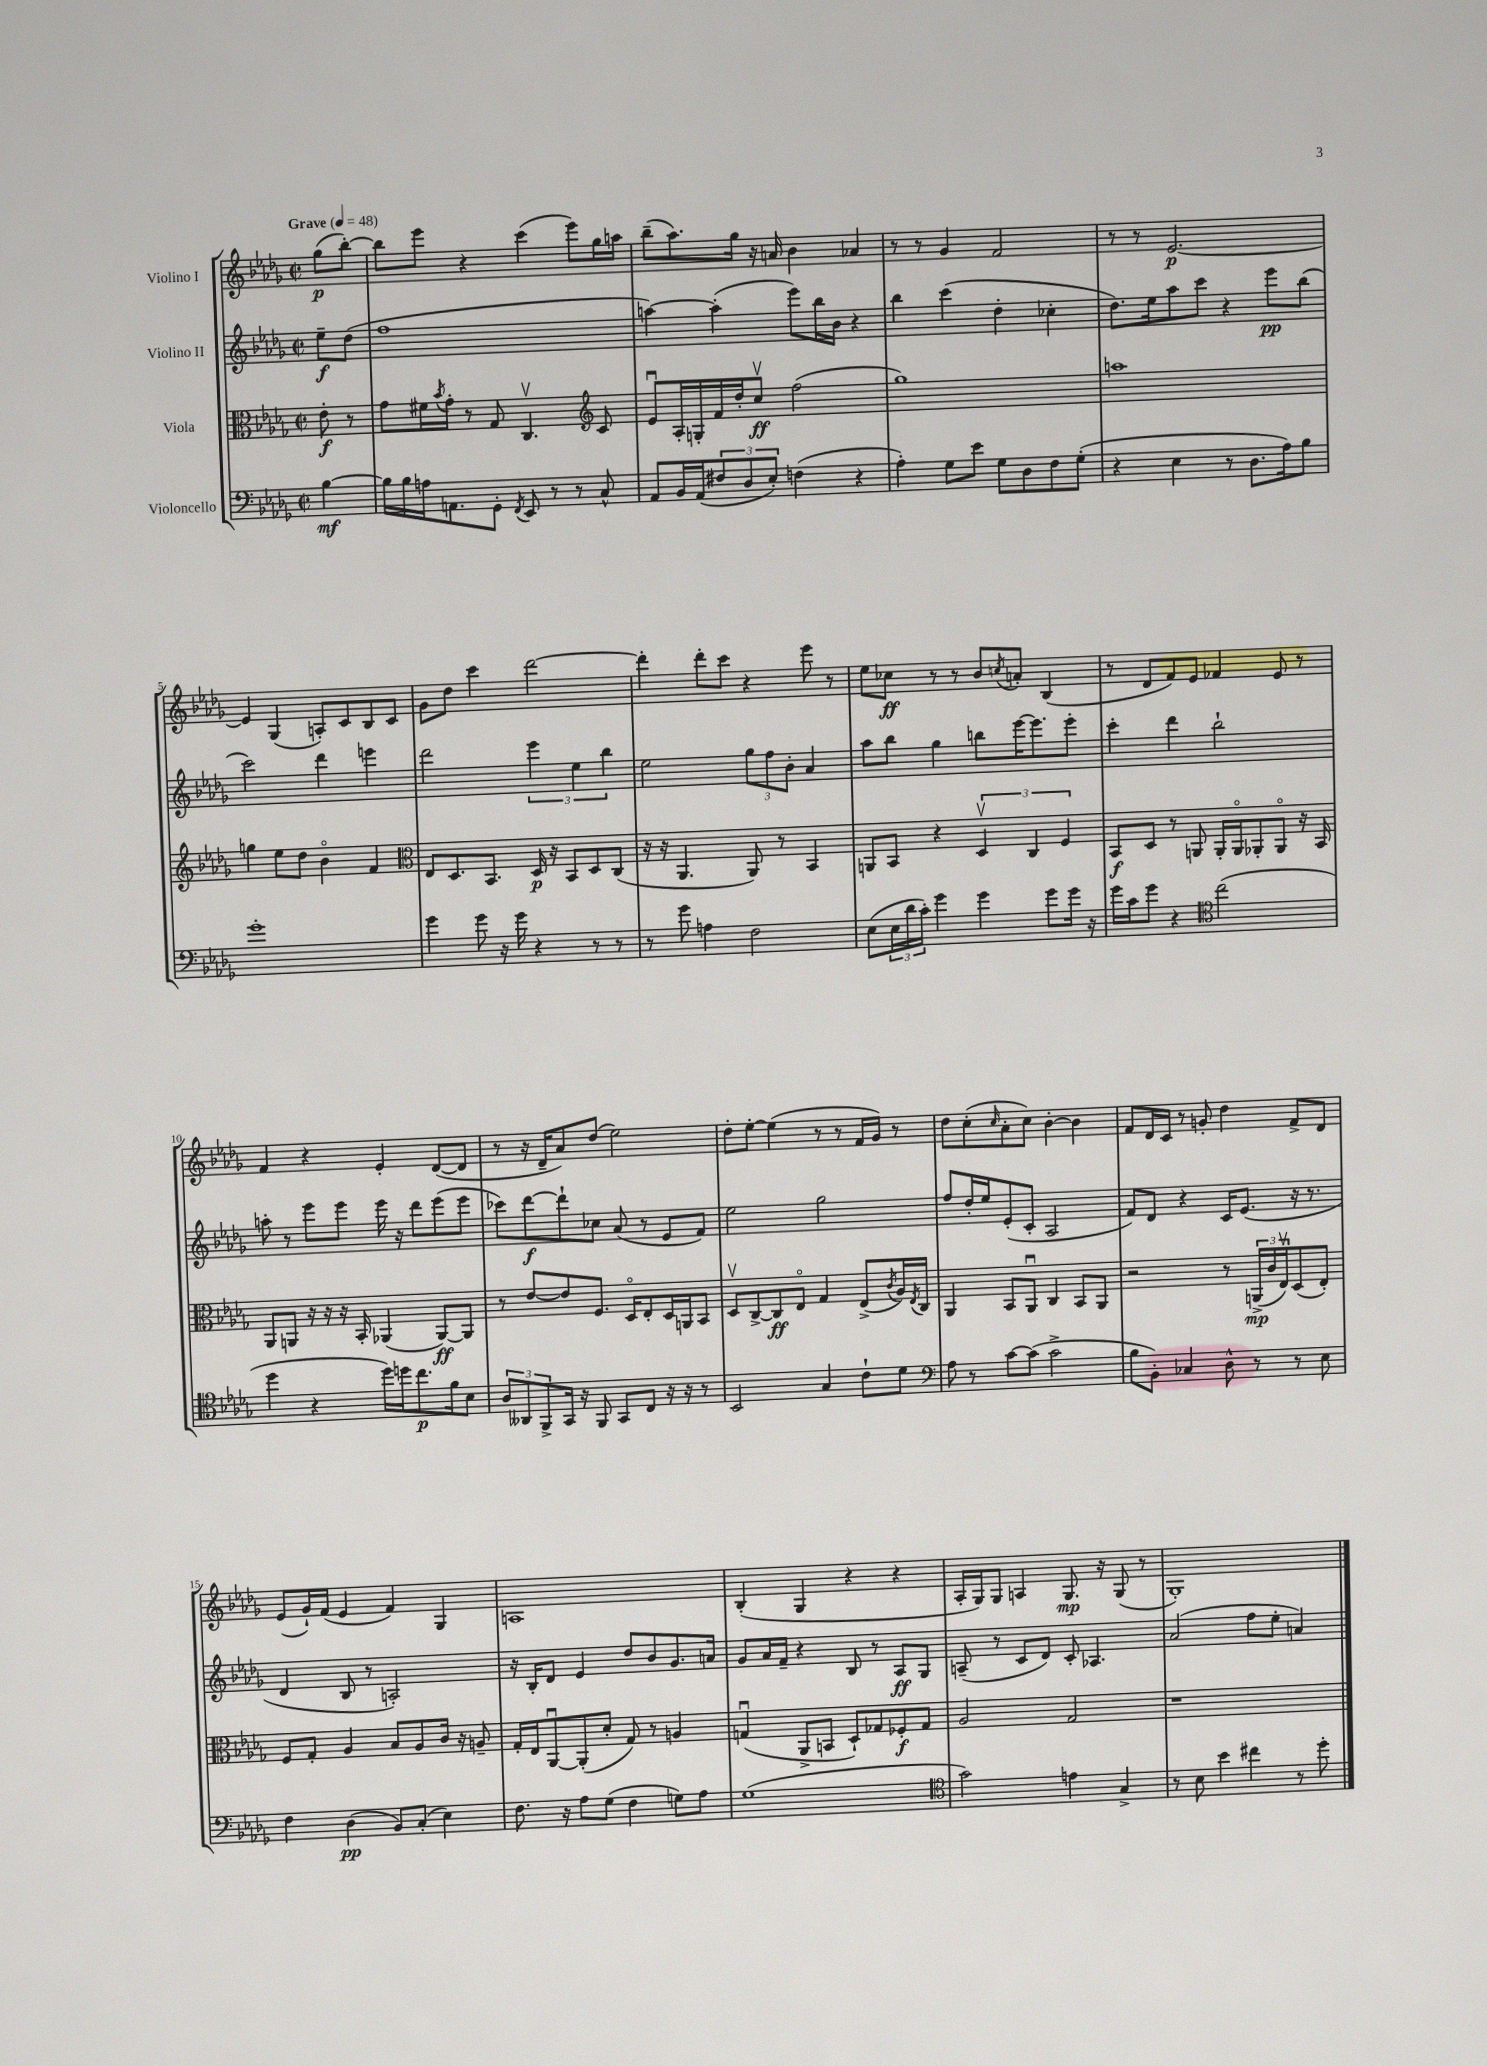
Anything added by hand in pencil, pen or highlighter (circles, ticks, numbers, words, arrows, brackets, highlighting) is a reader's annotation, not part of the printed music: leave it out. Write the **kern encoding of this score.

**kern	**dynam	**kern	**dynam	**kern	**dynam	**kern	**dynam
*part4	*part4	*part3	*part3	*part2	*part2	*part1	*part1
*staff4	*staff4	*staff3	*staff3	*staff2	*staff2	*staff1	*staff1
*I"Violoncello	*	*I"Viola	*	*I"Violino II	*	*I"Violino I	*
*clefF4	*	*clefC3	*	*clefG2	*	*clefG2	*
*k[b-e-a-d-g-]	*	*k[b-e-a-d-g-]	*	*k[b-e-a-d-g-]	*	*k[b-e-a-d-g-]	*
*M2/2	*	*M2/2	*	*M2/2	*	*M2/2	*
*met(c|)	*	*met(c|)	*	*met(c|)	*	*met(c|)	*
*MM48	*	*MM48	*	*MM48	*	*MM48	*
=	=	=	=	=	=	=	=
!	!	!	!	!	!	!LO:TX:a:B:t=Grave	!
[4B-\	mf	8e-'\	f	8ee-~\L	f	(8gg-\L	p
.	.	8r	.	(8dd-\J	.	[8bb-'\J)	.
=1	=1	=1	=1	=1	=1	=1	=1
16B-\LL]	.	8g-\L	.	1ff	.	8bb-\L]	.
16B-\	.	.	.	.	.	.	.
16An\J	.	16f#X\L	.	.	.	8eee-\J	.
.	.	8qb-/	.	.	.	.	.
8.AAn\	.	16g-'\JJ	.	.	.	.	.
.	.	8r	.	.	.	4r	.
8GG-'\J	.	8G-/	.	.	.	.	.
8qFF/	.	.	.	.	.	.	.
8EE-/	.	4.Cv/	.	.	.	(4ccc\	.
8r	.	.	.	.	.	.	.
8r	.	.	.	.	.	8eee-\L)	.
*	*	*clefG2	*	*	*	*	*
8C^^/	.	8c/	.	.	.	16gg-\L	.
.	.	.	.	.	.	16aan\JJ	.
=2	=2	=2	=2	=2	=2	=2	=2
8AA-/L	.	8e-u/L	.	[4aan\)	.	(8bb-~\L	.
16BB-/L	.	16A-'/L	.	.	.	8.aa-\)	.
(16AA-/J	.	16Gn'/	.	.	.	.	.
12F#X/	.	16f/	.	(4aa'\]	.	.	.
.	.	16dd-'/J	.	.	.	16gg-\Jk	.
12D-/	.	.	.	.	.	.	.
.	.	8ccv/J	ff	.	.	16r	.
12E-'/J)	.	.	.	.	.	.	.
.	.	.	.	.	.	16an/	.
(4Fn\	.	(2ff\	.	8eee-\L)	.	4b-\	.
.	.	.	.	16bb-\L	.	.	.
.	.	.	.	16b-\JJ	.	.	.
4r	.	.	.	4r	.	4a-X/	.
=3	=3	=3	=3	=3	=3	=3	=3
4A-'\)	.	1gg-)	.	4bb-\	.	8r	.
.	.	.	.	.	.	8r	.
8G-\L	.	.	.	(4ccc\	.	4g-/	.
8e-\J	.	.	.	.	.	.	.
8G-\L	.	.	.	4dd-'\	.	2f/	.
8D-\	.	.	.	.	.	.	.
8F\	.	.	.	4cc-X'\	.	.	.
(8G-'\J	.	.	.	.	.	.	.
=4	=4	=4	=4	=4	=4	=4	=4
4r	.	1aan	.	8.dd-\L)	.	8r	.
.	.	.	.	.	.	8r	.
.	.	.	.	16ee-\k	.	.	.
4E-\	.	.	.	8aa-\	.	[2.e-/	p
.	.	.	.	8ccc\J	.	.	.
8r	.	.	.	4r	.	.	.
8.D-\L	.	.	.	.	.	.	.
.	.	.	.	8eee-\L	pp	.	.
16A-\k)	.	.	.	.	.	.	.
8B-\J	.	.	.	(8bb-\J	.	.	.
!!LO:LB:g=z
=5	=5	=5	=5	=5	=5	=5	=5
1g-'	.	4ggn\	.	2ccc\)	.	4e-/]	.
.	.	8ee-\L	.	.	.	(4G-/	.
.	.	8dd-\J	.	.	.	.	.
.	.	4b-\	.	4ddd-\	.	8An'/L)	.
.	.	.	.	.	.	8c/	.
.	.	4f/	.	4eeen\	.	8B-/	.
.	.	.	.	.	.	8c/J	.
=6	=6	=6	=6	=6	=6	=6	=6
*	*	*clefC3	*	*	*	*	*
4g-\	.	8E-/L	.	2ddd-\	.	8g-\L	.
.	.	8.D-/	.	.	.	8dd-\J	.
8g-\	.	.	.	.	.	4ccc\	.
.	.	8.BB-/J	.	.	.	.	.
16r	.	.	.	.	.	.	.
16g-\	.	.	.	.	.	.	.
4r	.	16D-/	p	6eee-\	.	[2ddd-\	.
.	.	16r	.	.	.	.	.
.	.	8BB-/L	.	.	.	.	.
.	.	.	.	6ee-\	.	.	.
8r	.	8D-/	.	.	.	.	.
.	.	.	.	6bb-\	.	.	.
8r	.	(8C/J	.	.	.	.	.
=7	=7	=7	=7	=7	=7	=7	=7
8r	.	16r	.	2ee-\	.	4ddd-'\]	.
.	.	16r	.	.	.	.	.
8g-\	.	4.AA-/	.	.	.	.	.
4An\	.	.	.	.	.	8ddd-'\L	.
.	.	.	.	.	.	8ccc\J	.
2F\	.	8AA-/)	.	12gg-\L	.	4r	.
.	.	.	.	12ff\	.	.	.
.	.	8r	.	.	.	.	.
.	.	.	.	12b-'\J	.	.	.
.	.	4BB-/	.	4a-/	.	8eee-\	.
.	.	.	.	.	.	8r	.
=8	=8	=8	=8	=8	=8	=8	=8
(8E-\L	.	8AAn/L	.	8aa-\L	.	8ee-\L	.
24E-\L	.	8BB-/J	.	8bb-\J	.	8cc-X\J	ff
24d-\	.	.	.	.	.	.	.
24c'\JJ)	.	.	.	.	.	.	.
4g-\	.	4r	.	4gg-\	.	8r	.
.	.	.	.	.	.	8r	.
4g-\	.	6D-v/	.	8bbn\L	.	8b-/L	.
.	.	.	.	.	.	8qccn/	.
.	.	.	.	[16eee-\K	.	8an'/J	.
.	.	6C/	.	.	.	.	.
.	.	.	.	8.eee-\]	.	.	.
8g-\L	.	.	.	.	.	(4B-/	.
.	.	6F/	.	.	.	.	.
16g-\Jk	.	.	.	8eee-'\J	.	.	.
16r	.	.	.	.	.	.	.
=9	=9	=9	=9	=9	=9	=9	=9
16g-\LL	.	8BB-/L	f	4ccc'\	.	8r	.
16c\J	.	.	.	.	.	.	.
8g-\J	.	8D-/J	.	.	.	8d-/L	.
4r	.	8r	.	4ddd-\	.	8f/)	.
.	.	8AAn/	.	.	.	8e-/J	.
*clefC4	*	*	*	*	*	*	*
(2cc\	.	16AA'/LL	.	2bb-`\	.	4f-X/	.
.	.	16AA/J	.	.	.	.	.
.	.	8AA-X'/	.	.	.	.	.
.	.	8AA-/J	.	.	.	8e-/	.
.	.	16r	.	.	.	8r	.
.	.	16BB-/	.	.	.	.	.
!!LO:LB:g=z
=10	=10	=10	=10	=10	=10	=10	=10
4dd-\	.	8AA-/L	.	8aan'\	.	4f/	.
.	.	8AAn/J	.	8r	.	.	.
4r	.	16r	.	8eee-\L	.	4r	.
.	.	16r	.	.	.	.	.
.	.	16r	.	8eee-\J	.	.	.
.	.	16BB-'/	.	.	.	.	.
16dd-\LL)	.	(4AA-X/	.	16eee-\	.	4e-'/	.
16ddn\J	.	.	.	16r	.	.	.
8.cc\	p	.	.	8ddd-\L	.	.	.
.	.	[8AA-/L)	ff	(8eee-\	.	([8d-/L	.
16f\k	.	.	.	.	.	.	.
8B-\J	.	8AA-/J]	.	8eee-\J	.	8d-/J]	.
=11	=11	=11	=11	=11	=11	=11	=11
12A-/L	.	8r	.	8ccc-X\L)	.	8r	.
12AA--X/	.	.	.	.	.	.	.
.	.	[8e-/L	.	[8ddd-\	f	16r	.
12FF^/	.	.	.	.	.	.	.
.	.	.	.	.	.	16d-~/KL	.
16GG-/Jk	.	8e-/]	.	8ddd-`\]	.	8a-/)	.
16r	.	.	.	.	.	.	.
8FF/	.	8.F/J	.	8cc-X\J	.	(8dd-/J	.
8GG-/L	.	.	.	(8a-/	.	2ee-\)	.
.	.	16D-/KL	.	.	.	.	.
8C/J	.	8E-'/	.	8r	.	.	.
16r	.	16D-/L	.	8e-/L	.	.	.
16r	.	16AAn/J	.	.	.	.	.
8r	.	8BB-/J	.	8f/J)	.	.	.
=12	=12	=12	=12	=12	=12	=12	=12
2BB-/	.	8D-v/L	.	2ee-\	.	8dd-'\L	.
.	.	[8C^/	.	.	.	[8ee-'\J	.
.	.	8C/]	ff	.	.	(4ee-\]	.
.	.	8E-/J	.	.	.	.	.
4G-/	.	4G-/	.	2gg-\	.	8r	.
.	.	.	.	.	.	8r	.
8c`\L	.	(8E-^/L	.	.	.	16f/LL	.
.	.	.	.	.	.	16g-/JJ)	.
.	.	8qc/	.	.	.	.	.
8d-\J	.	16A-/L)	.	.	.	8r	.
.	.	8qE-/	.	.	.	.	.
.	.	16C/JJ	.	.	.	.	.
=13	=13	=13	=13	=13	=13	=13	=13
*clefF4	*	*	*	*	*	*	*
8A-\	.	4AA-/	.	8ff/L	.	8dd-\L	.
8r	.	.	.	16dd-'/L	.	(8cc'\	.
.	.	.	.	16ee-/J	.	.	.
.	.	.	.	.	.	16qqcc/	.
[8c\L	.	8BB-/L	.	(8e-'/	.	8a-'\	.
(8c\J]	.	8AA-u/J	.	8c'/J	.	8cc\J)	.
2c^\	.	4C/	.	2A-/	.	[4b-'\	.
.	.	8BB-/L	.	.	.	4b-\]	.
.	.	8AA-/J	.	.	.	.	.
=14	=14	=14	=14	=14	=14	=14	=14
8B-\L	.	2r	.	8f/L)	.	8f/L	.
8BB-'\J)	.	.	.	8d-/J	.	16d-/L	.
.	.	.	.	.	.	16c/JJ	.
4C-X/	.	.	.	4r	.	8r	.
.	.	.	.	.	.	8gn'/	.
8D-^^\	.	8r	.	16c/KL	.	4dd-\	.
.	.	.	.	(8.e-/J	.	.	.
8r	.	(24AAn^/LL	mp	.	.	.	.
.	.	24c/	.	.	.	.	.
.	.	24E-v/J)	.	.	.	.	.
8r	.	(8D-/	.	16r	.	8f^/L	.
.	.	.	.	8.r	.	.	.
8E-\	.	8E-'/J)	.	.	.	8d-/J	.
!!LO:LB:g=z
=15	=15	=15	=15	=15	=15	=15	=15
4F\	.	8F/L	.	4d-/	.	(8e-/L	.
.	.	8G-'/J	.	.	.	16g-`/L)	.
.	.	.	.	.	.	(16f/JJ	.
(4D-\	pp	4A-/	.	8B-/	.	4e-/	.
.	.	.	.	8r	.	.	.
8BB-/L)	.	8B-/L	.	2An'/)	.	4f/)	.
(8C'/J	.	8A-/	.	.	.	.	.
4E-\)	.	16c/Jk	.	.	.	4G-/	.
.	.	16r	.	.	.	.	.
.	.	8An~/	.	.	.	.	.
=16	=16	=16	=16	=16	=16	=16	=16
8.F\	.	16G-'/LL	.	16r	.	1An	.
.	.	16E-/J	.	16B-'/KL	.	.	.
.	.	[8AA-u/	.	8d-/J	.	.	.
16r	.	.	.	.	.	.	.
8A-\L	.	(8AA-'/]	.	4e-/	.	.	.
(8G-\J	.	8d-'/J	.	.	.	.	.
4F\	.	8G-/)	.	8dd-/L	.	.	.
.	.	8r	.	8b-/	.	.	.
8Gn\L)	.	4An/	.	8.g-/	.	.	.
8A-\J	.	.	.	.	.	.	.
.	.	.	.	16an/Jk	.	.	.
=17	=17	=17	=17	=17	=17	=17	=17
(1G-	.	(4Gnu/	.	8g-/L	.	(4B-'/	.
.	.	.	.	16a-/L	.	.	.
.	.	.	.	16f~/JJ	.	.	.
.	.	8AA-^/L	.	4r	.	4G-/	.
.	.	8BBn/J	.	.	.	.	.
.	.	8D-`/L)	.	8B-/	.	4r	.
.	.	8G-X/	.	8r	.	.	.
.	.	8F-X'/	f	8A-/L	ff	4r	.
.	.	8G-/J	.	8G-/J	.	.	.
=18	=18	=18	=18	=18	=18	=18	=18
*clefC4	*	*	*	*	*	*	*
2g-\)	.	2A-/	.	(8An~/	.	16A-'/LL	.
.	.	.	.	.	.	16G-/J)	.
.	.	.	.	8r	.	8G-/J	.
.	.	.	.	8c/L	.	4An/	.
.	.	.	.	8d-/J)	.	.	.
4en\	.	2G-/	.	8c'/	.	8.G-/	mp
.	.	.	.	4.A-X/	.	.	.
.	.	.	.	.	.	16r	.
4G-^/	.	.	.	.	.	(8G-/	.
.	.	.	.	.	.	8r	.
=19	=19	=19	=19	=19	=19	=19	=19
8r	.	1r	.	(2a-/	.	1G-')	.
8B-\	.	.	.	.	.	.	.
4b-\	.	.	.	.	.	.	.
4cc#X\	.	.	.	8ff\L	.	.	.
.	.	.	.	8ee-'\J	.	.	.
8r	.	.	.	4an/)	.	.	.
8dd-'\	.	.	.	.	.	.	.
==	==	==	==	==	==	==	==
*-	*-	*-	*-	*-	*-	*-	*-
